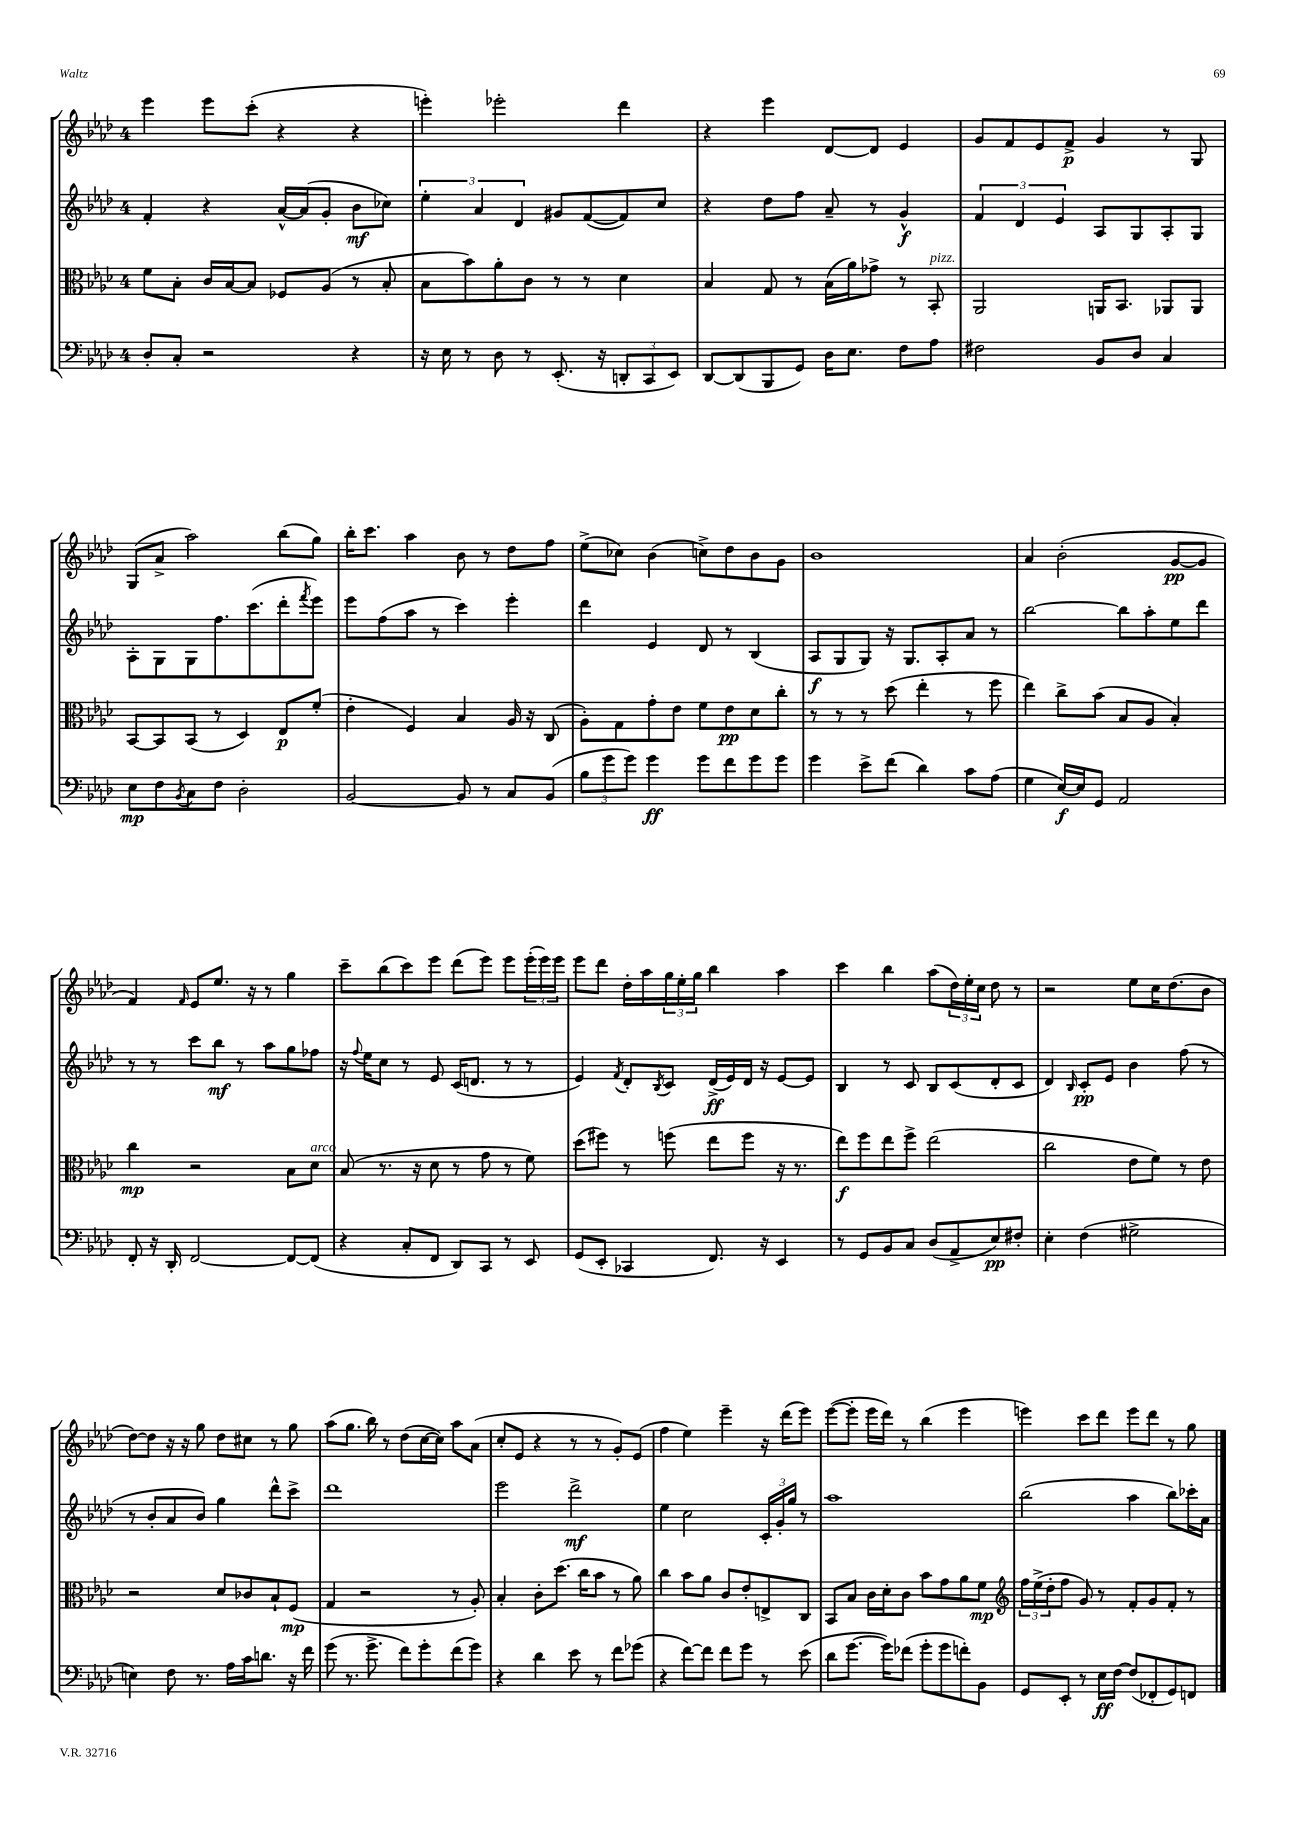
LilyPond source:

<<
\new StaffGroup <<
\new Staff = "s0" {
    \clef treble \key aes \major \once \override Staff.TimeSignature.style = #'single-digit \time 4/4
    ees'''4 ees'''8 c'''8-.( r4 r4 |
    e'''4-.) ees'''2-. des'''4 |
    r4 ees'''4 des'8~ des'8 ees'4 |
    g'8 f'8 ees'8 f'8->\p g'4 r8 g8 |
    g8( aes'8-> aes''2) bes''8( g''8) |
    bes''16-. c'''8. aes''4 bes'8 r8 des''8 f''8 |
    ees''8->( ces''8) bes'4( c''8->) des''8 bes'8 g'8 |
    bes'1 |
    aes'4 bes'2-.( g'8~\pp g'8 |
    f'4) \grace { f'16 } ees'8 ees''8. r16 r8 g''4 |
    c'''8-- bes''8( c'''8) ees'''8 des'''8( ees'''8) ees'''8 \tuplet 3/2 { ees'''16-.( ees'''16) ees'''16 } |
    ees'''8 des'''8 des''16-. aes''16 \tuplet 3/2 { g''16 ees''16-. g''16 } bes''4 aes''4 |
    c'''4 bes''4 aes''8( \tuplet 3/2 { des''16) ees''16-. c''16 } des''8 r8 |
    r2 ees''8 c''16 des''8.( bes'8 |
    des''8~) des''8 r16 r16 g''8 des''8 cis''8 r8 g''8 |
    aes''8( g''8. bes''16) r8 des''8( c''16~ c''16) aes''8 aes'8( |
    c''8-. ees'8 r4 r8 r8 g'8-.) ees'8( |
    f''4 ees''4) ees'''4-- r16 des'''16( ees'''8) |
    ees'''8~( ees'''8-. ees'''16 des'''16) r8 bes''4( ees'''4 |
    e'''4) c'''8 des'''8 e'''8 des'''8 r8 g''8 \bar "|." |
}
\new Staff = "s1" {
    \clef treble \key aes \major \once \override Staff.TimeSignature.style = #'single-digit \time 4/4
    f'4-. r4 aes'16~-^ aes'16( g'8-. bes'8\mf ces''8) |
    \tuplet 3/2 { ees''4-. aes'4 des'4 } gis'8 f'8~( f'8) c''8 |
    r4 des''8 f''8 aes'8-- r8 g'4-^\f |
    \tuplet 3/2 { f'4 des'4 ees'4 } aes8 g8 aes8-. g8 |
    aes8-. g8 g8 f''8. c'''8.( des'''8-. \acciaccatura { f'''8 } ees'''8) |
    ees'''8 f''8( aes''8 r8 c'''4) ees'''4-. |
    des'''4 ees'4 des'8 r8 bes4( |
    aes8\f g8 g8) r16 g8. aes8-. aes'8 r8 |
    bes''2~ bes''8 aes''8-. ees''8 des'''8 |
    r8 r8 c'''8 bes''8\mf r8 aes''8 g''8 fes''8 |
    r16 \appoggiatura { f''8 } ees''16 c''8 r8 ees'8 c'16( d'8. r8 r8 |
    ees'4) \acciaccatura { f'8 } des'8-. \acciaccatura { bes8 } c'8 des'16->\ff( ees'16) des'16 r16 ees'8~ ees'8 |
    bes4 r8 c'8 bes8 c'8( des'8-. c'8 |
    des'4) \grace { bes16 } c'8-.\pp ees'8 bes'4 f''8( r8 |
    r8 bes'8-. aes'8 bes'8) g''4 des'''8-^ c'''8-> |
    des'''1 |
    ees'''2 des'''2->\mf |
    ees''4 c''2 \tuplet 3/2 { c'16-. g'16-. g''16 } r8 |
    aes''1 |
    bes''2( aes''4 bes''8) ces'''16-. aes'16 \bar "|." |
}
\new Staff = "s2" {
    \clef alto \key aes \major \once \override Staff.TimeSignature.style = #'single-digit \time 4/4
    f'8 bes8-. c'16 bes16~ bes8 fes8 aes8( r8 bes8-. |
    bes8 bes'8) aes'8-. c'8 r8 r8 des'4 |
    bes4 g8 r8 bes16( aes'16) ges'8-> r8 bes,8-.^\markup { \italic "pizz." } |
    aes,2 a,16 bes,8. aes,8 aes,8 |
    bes,8~ bes,8 bes,8( r8 des4) ees8\p f'8-.( |
    ees'4-. f4) bes4 aes16 r16 c8( |
    aes8-.) g8 g'8-. ees'8 f'8 ees'8\pp des'8 c''8-. |
    r8 r8 r8 des''8( ees''4-. r8 f''8 |
    ees''4) c''8-> bes'8( bes8 aes8 bes4-.) |
    c''4\mp r2 bes8 des'8^\markup { \italic "arco" } |
    bes8( r8. r16 des'8 r8 g'8 r8 f'8) |
    des''8( fis''8) r8 f''8( ees''8 f''8 r16 r8. |
    ees''8\f) f''8 ees''8 f''8-> ees''2( |
    c''2 ees'8 f'8) r8 ees'8 |
    r2 des'8 ces'8 bes8-! f8\mp( |
    g4 r2 r8 aes8-.) |
    bes4-. c'8-. des''8.( c''16 bes'8 r8 aes'8) |
    c''4 bes'8 aes'8 c'8 ees'8-. e8-> c8 |
    bes,8 bes8 c'16 des'16-. c'8 bes'8 g'8 aes'8 f'8\mp |
    \clef treble \tuplet 3/2 { f''16 ees''16->( des''16-. } f''8 g'8) r8 f'8-. g'8 f'8-. r8 \bar "|." |
}
\new Staff = "s3" {
    \clef bass \key aes \major \once \override Staff.TimeSignature.style = #'single-digit \time 4/4
    des8-. c8-. r2 r4 |
    r16 ees16 r8 des8 r8 ees,8.-.( r16 \tuplet 3/2 { d,8-. c,8 ees,8) } |
    des,8~ des,8( bes,,8 g,8) des16 ees8. f8 aes8 |
    fis2 bes,8 des8 c4 |
    ees8\mp f8 \acciaccatura { bes,8 } c8 f8 des2-. |
    bes,2~ bes,8 r8 c8 bes,8( |
    \tuplet 3/2 { bes8 g'8 g'8) } g'4\ff g'8 f'8 g'8 g'8 |
    g'4 ees'8-> f'8( des'4) c'8 aes8( |
    g4 ees16~\f) ees16 g,8 aes,2 |
    f,8-. r16 des,16-. f,2~ f,8~ f,8( |
    r4 c8-. f,8 des,8) c,8 r8 ees,8 |
    g,8( ees,8-. ces,4 f,8.) r16 ees,4 |
    r8 g,8 bes,8 c8 des8( aes,8-> ees8\pp) fis8-. |
    ees4-. f4( gis2-> |
    e4) f8 r8. aes16 c'16 d'8. r16 f'16 |
    g'8( r8. g'8.-> f'8) g'8-. f'8( g'8) |
    r4 des'4 ees'8 r8 f'8 ges'8( |
    r4 f'8~) f'8 f'8 g'8 r8 ees'8( |
    des'8 g'8.~ g'16) fes'8( g'8-. g'8 f'8-.) bes,8 |
    g,8 ees,8-. r8 ees16\ff f16~ f8( fes,8-. g,8) f,8 \bar "|." |
}
>>
>>
\layout { \context { \Score \remove "Bar_number_engraver" } }
